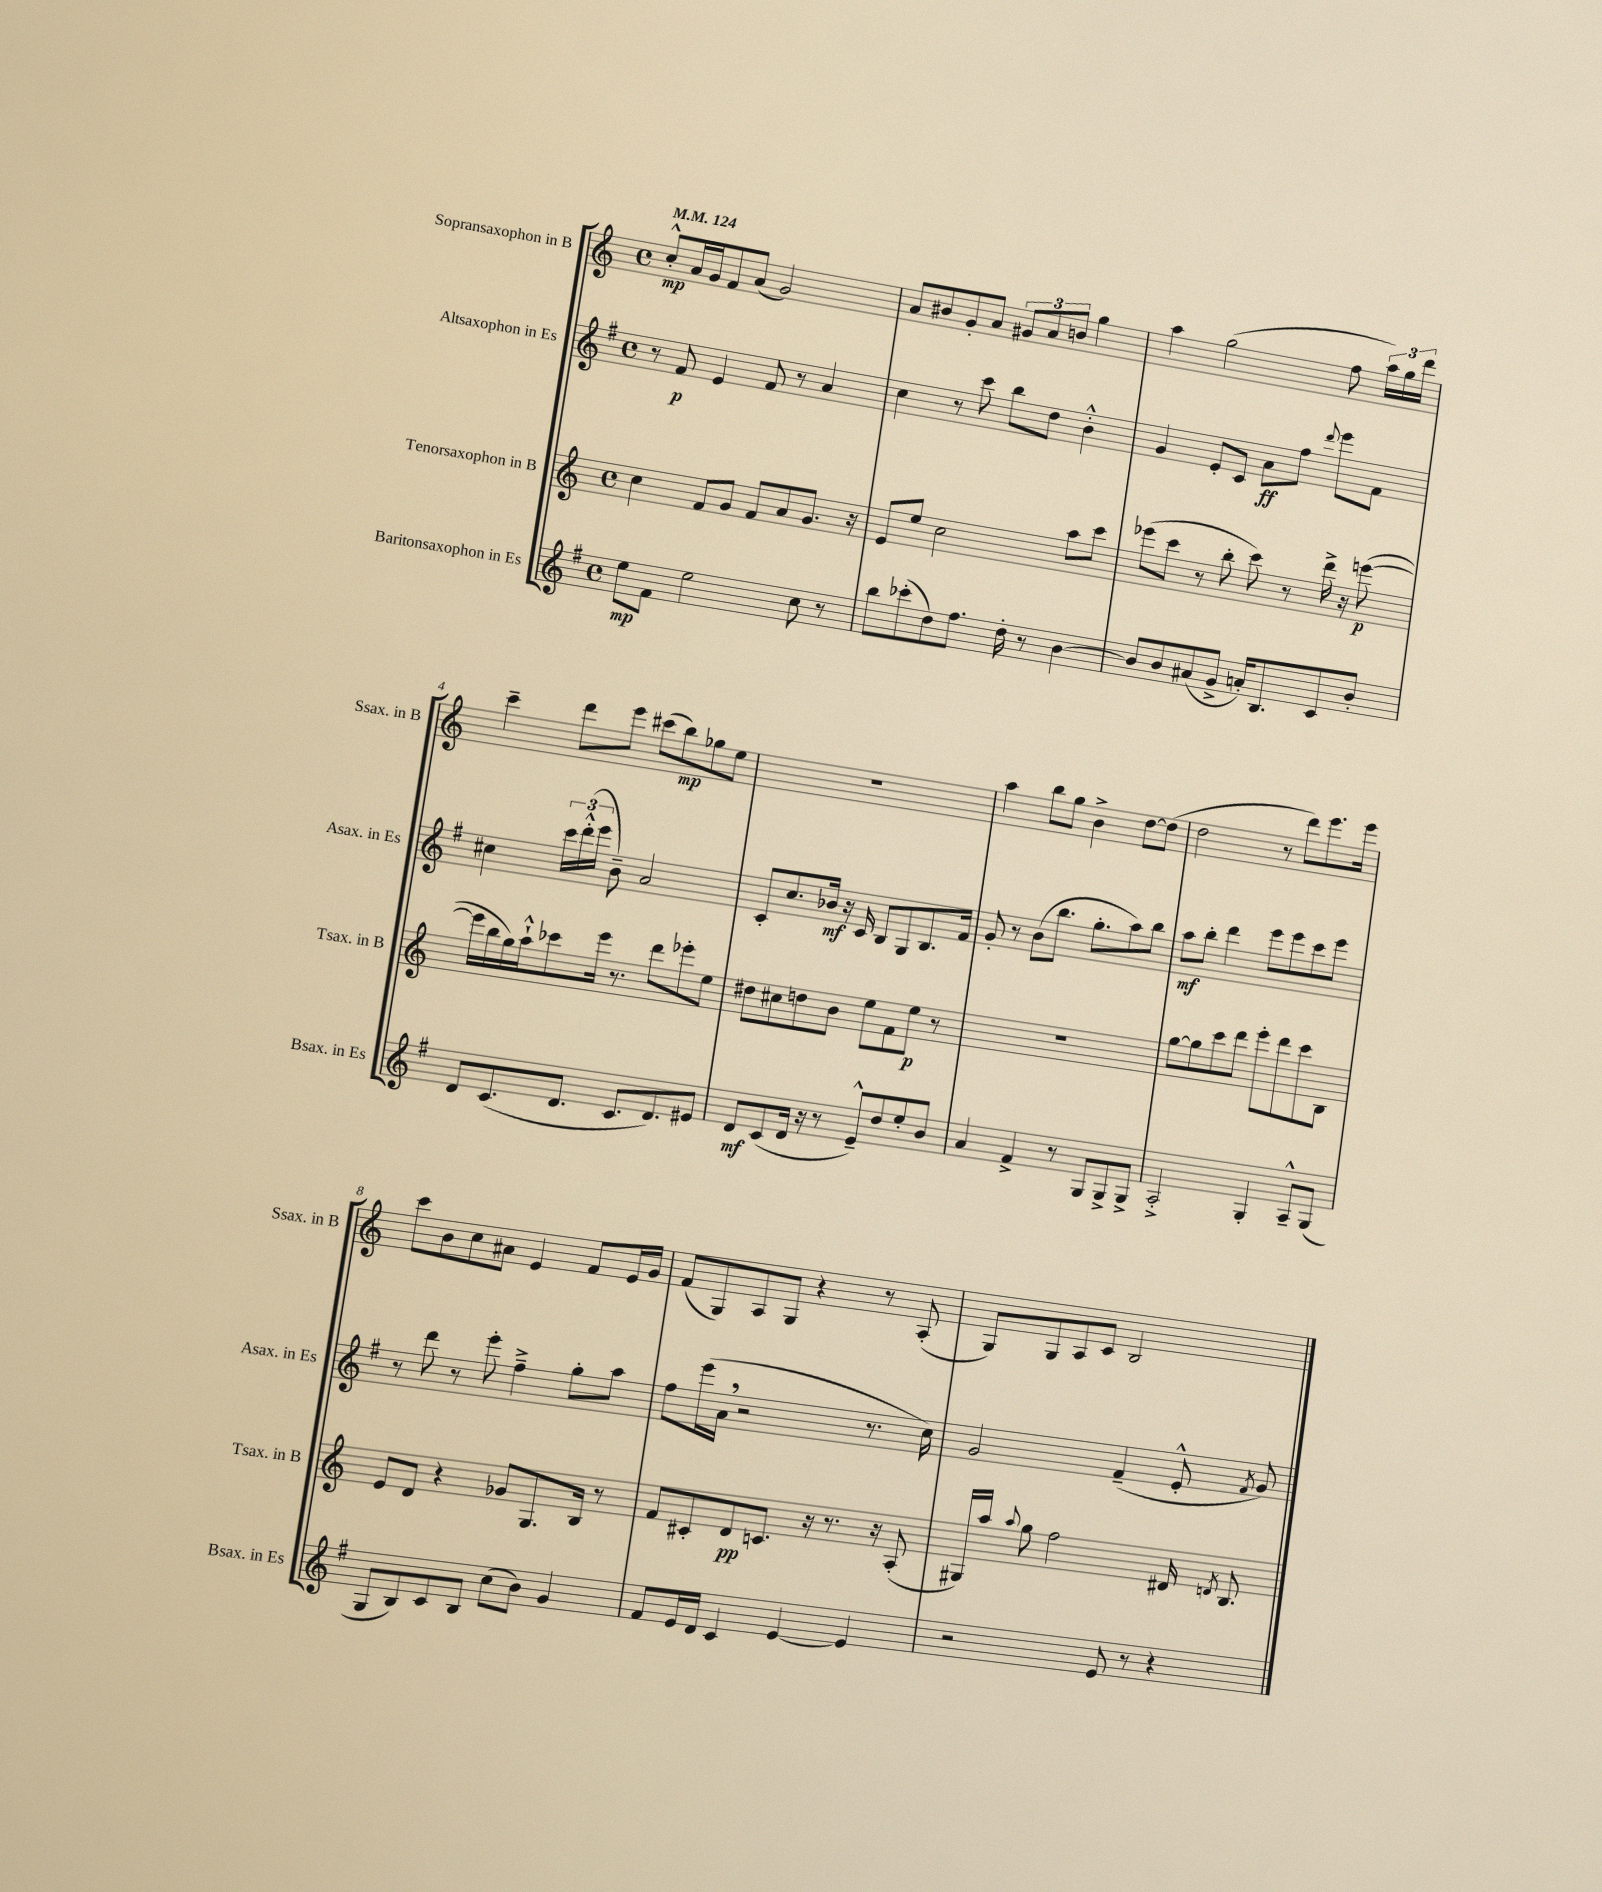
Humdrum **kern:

**kern	**kern	**kern	**kern
*staff4	*staff3	*staff2	*staff1
*clefG2	*clefG2	*clefG2	*clefG2
*k[f#]	*k[]	*k[f#]	*k[]
*M4/4	*M4/4	*M4/4	*M4/4
*met(c)	*met(c)	*met(c)	*met(c)
*MM124	*MM124	*MM124	*MM124
8ee	4cc	8r	8cc'^^
8f#	.	8f#	16a
.	.	.	16g
2ee	8f	4e	8f
.	8g	.	(8a
.	8f	8f#	2g)
.	8a	8r	.
8cc	8.g	4a	.
8r	.	.	.
.	16r	.	.
=	=	=	=
8bb	8e	4cc	8a
(8ccc-'	8ee	.	8b#
8dd)	2cc	8r	8g'
8.ff#	.	8ccc	8a
.	.	8bb	12g#
16dd'	.	.	.
.	.	.	12a
8r	.	8dd	.
.	.	.	12b
[4b	8aa	4b'^^	4gg
.	8ccc	.	.
=	=	=	=
8b]	(8eee-	4g	4aa
8b	8ccc	.	.
(8a#	8r	8e'	(2gg
8g^	8bb'	8c	.
16a')	8ccc)	8a	.
8.B	.	.	.
.	8r	8ff#	.
.	.	8qqddd	.
8c	16ddd^	8eee	8ff
.	16r	.	.
8b'	([8eee	8f#	24aa)
.	.	.	24gg
.	.	.	24ddd
=	=	=	=
8d	16eee]	4cc#	4ccc~
.	16bb	.	.
(8.c	16gg)	.	.
.	16aa`^^	.	.
.	8ccc-	24ccc	8ddd
.	.	(24ddd'^^	.
8.d	.	.	.
.	.	24eee	.
.	16eee	8b~)	8eee
.	8.r	.	.
8.c	.	2a	(8ccc#
.	8ddd	.	8bb)
8.d)	.	.	.
.	8eee-'	.	8gg-
8e#	8ee	.	8ee
=	=	=	=
8d	8dd#	8c'	1r
(8c	8cc#	8.cc	.
16d	8dd	.	.
16r	.	16b-	.
8r	8b	16r	.
.	.	16c	.
8e~^^)	8ee	8B	.
8dd	8f	8G	.
8ee'	8ee	8.B	.
8b	8r	.	.
.	.	16f#	.
=	=	=	=
4a	1r	8g'	4aa
.	.	8r	.
4f#^	.	(8b	8bb
.	.	8.bb	8gg
8r	.	.	4b^
.	.	8.gg'	.
8G	.	.	.
8G^	.	8aa)	[8dd
8G^	.	8bb	(8dd]
=	=	=	=
2A'^	[8gg	8aa	2dd
.	8gg]	8bb'	.
.	8ccc	4ddd	.
.	8ddd	.	.
4G'	8eee'	8eee	8r
.	8ddd	8eee	8ddd)
8A~^^	8ccc	8ccc	8.eee
(8G	8B	8eee	.
.	.	.	16eee
=	=	=	=
8G	8e	8r	8ccc
8B)	8d	8ddd	8b
8c	4r	8r	8cc
8B	.	8eee'	8a#
(8cc	8g-	4ff#~^	4e
8b)	8.G	.	.
4g	.	8gg'	8f
.	16B	.	.
.	8r	8aa	16e
.	.	.	16g
=	=	=	=
8f#	8f	8ff#	(8f
16e	8c#'	(16eee	8G)
16d	.	16a	.
4c	8d	2r	8A
.	8.c	.	8G
[4e	.	.	4r
.	16r	.	.
.	8.r	.	.
4e]	.	8.r	8r
.	16r	.	.
.	(8A'	.	(8A'
.	.	16cc)	.
=	=	=	=
2r	16G#)	2g	8G)
.	16aa	.	.
.	8qqaa	.	.
.	8gg	.	8G
.	2ff	.	8A
.	.	.	8c
8e	.	(4f#~	2B
8r	.	.	.
4r	16d#	8e'^^	.
.	8qd	.	.
.	8.B	.	.
.	.	8qf#	.
.	.	8g)	.
==	==	==	==
*-	*-	*-	*-
